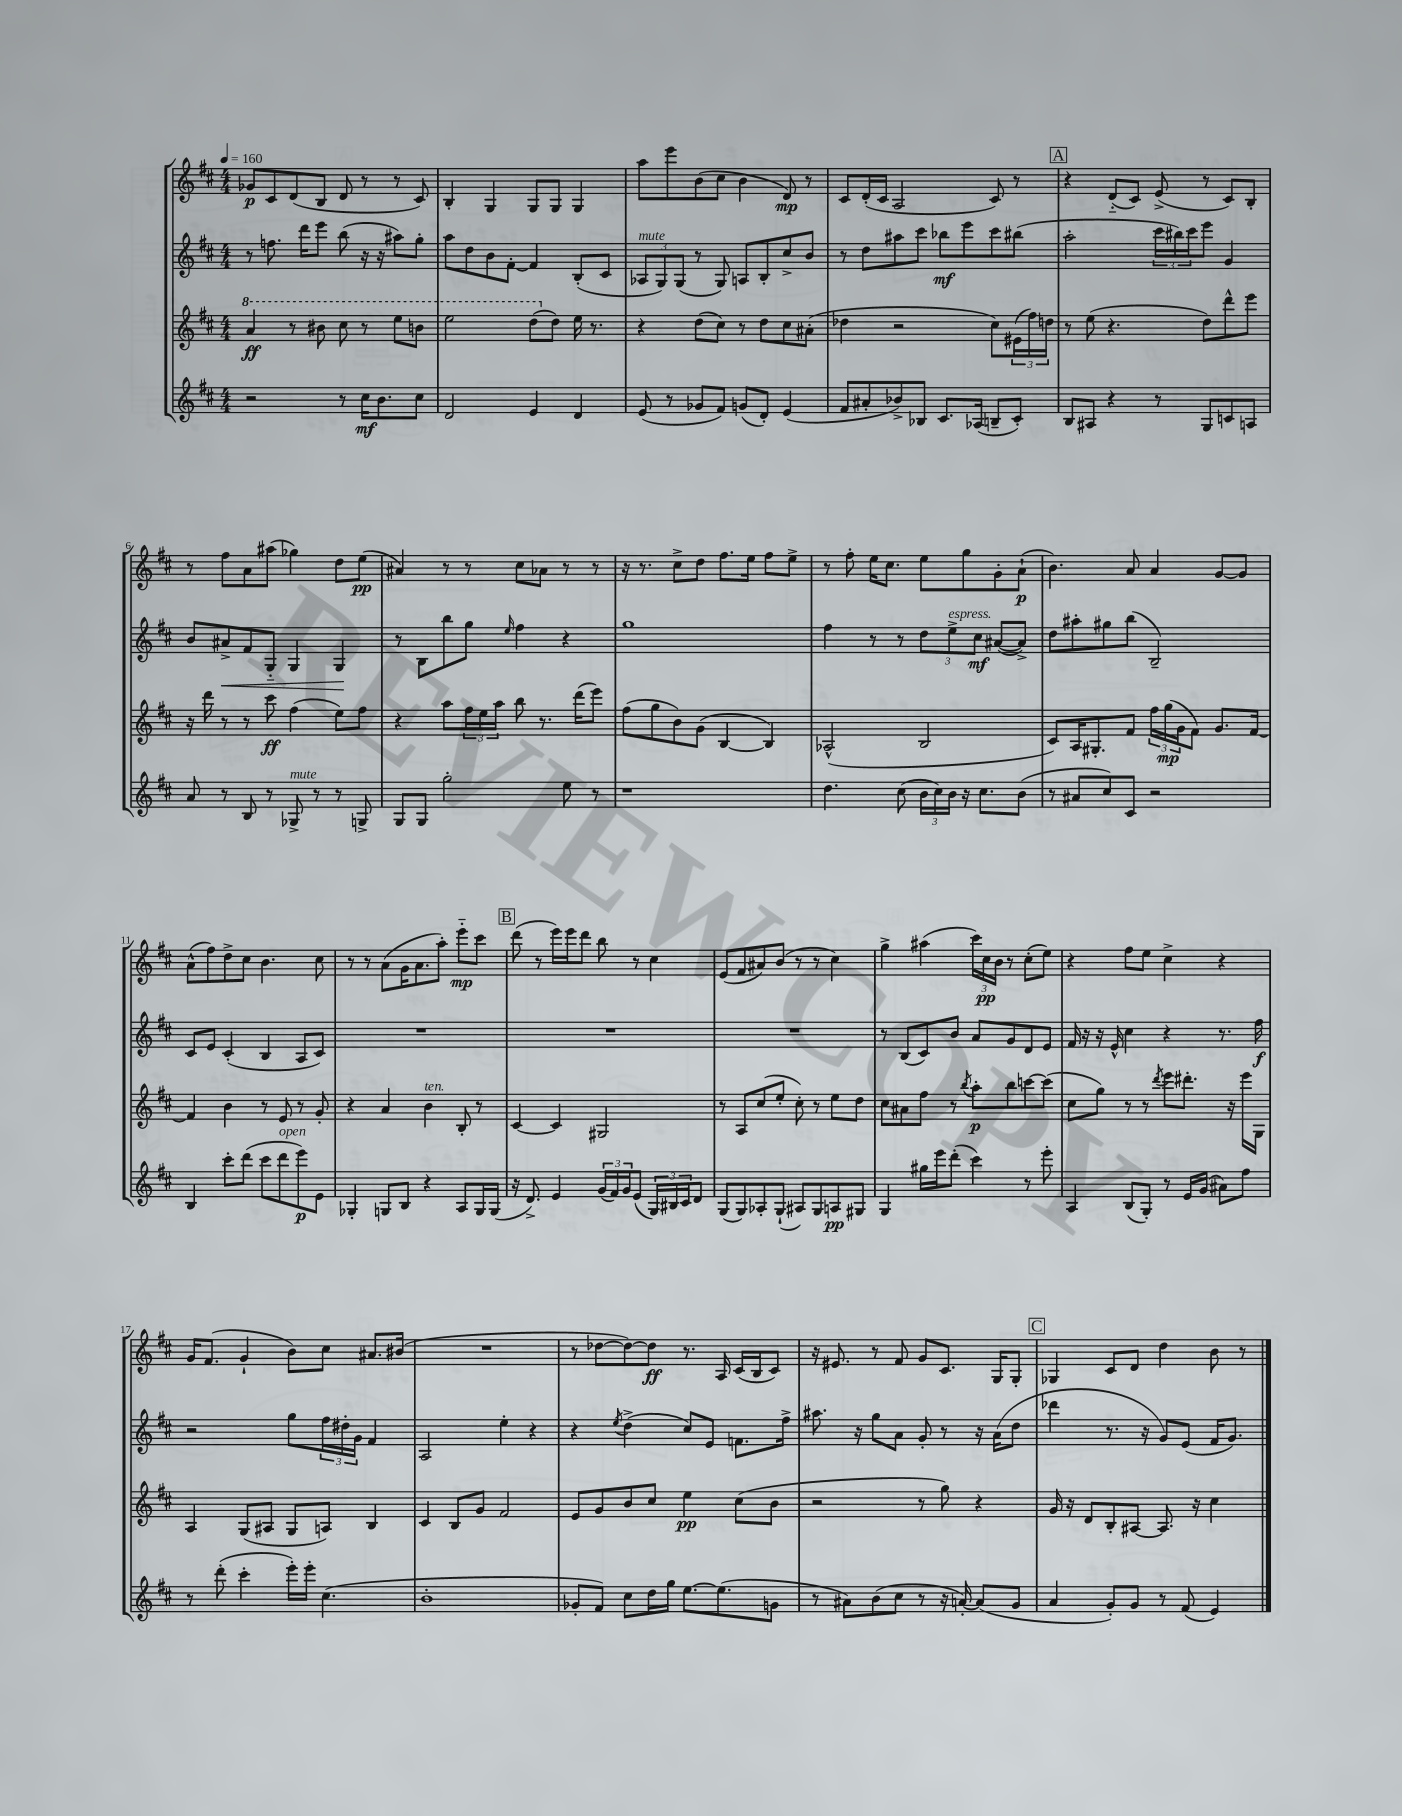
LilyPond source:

<<
\new StaffGroup <<
\new Staff = "s0" {
    \clef treble \key d \major \numericTimeSignature \time 4/4 \tempo 4 = 160
    ges'8\p cis'8 d'8( b8 d'8 r8 r8 cis'8) |
    b4-. g4 g8 g8 g4 |
    a''8 e'''8 b'8( cis''8 b'4 d'8\mp) r8 |
    cis'8 d'16-.( cis'16 a2 cis'8) r8 |
    \mark \markup { \box "A" } r4 d'8-_( cis'8) e'8->( r8 cis'8) b8-. |
    r8 fis''8 a'8 ais''8( ges''4) d''8 e''8\pp( |
    ais'4) r8 r8 cis''8 aes'8 r8 r8 |
    r16 r8. cis''8-> d''8 fis''8. e''16 fis''8 e''8-> |
    r8 fis''8-. e''16 cis''8. e''8 g''8 g'8-. a'8-!\p( |
    b'4.) a'8 a'4 g'8~ g'8 |
    a'8-^( fis''8) d''8-> cis''8 b'4. cis''8 |
    r8 r8 a'8( g'16 a'8. a''8-.) e'''8-_\mp cis'''8 |
    \mark \markup { \box "B" } d'''8( r8 e'''16) e'''16 d'''8 b''8 r8 cis''4 |
    e'8( fis'8 ais'8) b'8( r8 r8 cis''4) |
    g''4-> ais''4( \tuplet 3/2 { cis'''16) cis''16\pp b'16 } r8 cis''8-.( e''8) |
    r4 fis''8 e''8 cis''4-> r4 |
    g'16 fis'8.( g'4-! b'8) cis''8 ais'8. bis'16( |
    R1 |
    r8 des''8~ des''8~) des''8\ff r8. a16 cis'16( b16 cis'8) |
    r16 eis'8. r8 fis'8 g'8 cis'8. g16 g8-. |
    \mark \markup { \box "C" } ges4 cis'8 d'8 d''4 b'8 r8 \bar "|." |
}
\new Staff = "s1" {
    \clef treble \key d \major \numericTimeSignature \time 4/4
    r8 f''8. d'''16 e'''8 b''8( r16 r16 ais''8) g''8-. |
    a''8 d''8 b'8 fis'8~-. fis'4 b8-.( cis'8 |
    \tuplet 3/2 { aes8^\markup { \italic "mute" } g8) g8( } r8 g8) a8 b8-. cis''8-> b'8 |
    r8 d''8 ais''8 cis'''8 bes''8\mf e'''8 cis'''8 bis''8( |
    \mark \markup { \box "A" } a''2-. \tuplet 3/2 { cis'''16 bis''16) cis'''16 } e'''8 g'4 |
    b'8 ais'8->\< fis'8 g8-_ g4 g4\! |
    r8 b8 b''8 g''8 \grace { e''16 } fis''4 r4 |
    g''1 |
    fis''4 r8 r8 \tuplet 3/2 { d''8 e''8->^\markup { \italic "espress." } cis''8\mf } ais'8~( ais'8->) |
    d''8 ais''8-. gis''8 b''8( b2--) |
    cis'8 e'8 cis'4-.( b4 a8 cis'8) |
    R1 |
    \mark \markup { \box "B" } R1 |
    R1 |
    r8 b8( cis'8) b'8 a'8 g'8 d'8 e'8 |
    fis'16 r16 r16 e'16-^ cis''4 r4 r8. fis''16\f |
    r2 g''8 \tuplet 3/2 { fis''16 dis''16-. g'16 } fis'4 |
    a2 e''4-. r4 |
    r4 \acciaccatura { e''8 } d''4->( cis''8) e'8 f'8. fis''16-> |
    ais''8. r16 g''8 a'8 g'8-. r8 r16 a'16( d''8 |
    \mark \markup { \box "C" } des'''4 r8. r16 g'8) e'8( fis'16 g'8.) \bar "|." |
}
\new Staff = "s2" {
    \clef treble \key d \major \numericTimeSignature \time 4/4
    \ottava #1 a''4\ff r8 bis''8 cis'''8 r8 e'''8 b''8 |
    e'''2 d'''8( \ottava #0 d''8) e''16 r8. |
    r4 d''8( cis''8) r8 d''8 cis''8 ais'8-.( |
    des''4 r2 cis''8) \tuplet 3/2 { eis'16( fis''16) d''16 } |
    \mark \markup { \box "A" } r8 e''8( r4. d''8) d'''8-^ e'''8 |
    r16 d'''16 r8 r8 cis'''8\ff fis''4( e''8) fis''8 |
    r4 a''8 \tuplet 3/2 { fis''16 e''16 a''16 } b''8 r8. d'''16( e'''8) |
    fis''8( g''8 b'8) g'8( b4~ b4) |
    aes2-^( b2 |
    cis'8) a16 gis8.-. fis'8 \tuplet 3/2 { fis''16 g''16\mp( g'16 } fis'8) g'8. fis'16~ |
    fis'4 b'4 r8 e'8 r8 g'8-. |
    r4 a'4 b'4^\markup { \italic "ten." } b8-. r8 |
    \mark \markup { \box "B" } cis'4~ cis'4 gis2 |
    r8 a8 cis''8( e''8-. cis''8-.) r8 e''8 d''8 |
    cis''8 ais'8 fis''8 r8 \acciaccatura { b''8 } a''8-.\p b''8 c'''8~ c'''8( |
    cis''8 g''8) r8 r8 \acciaccatura { d'''8 } e'''8 dis'''8.-. r16 e'''16 g16 |
    a4 g8( ais8 g8 a8) b4 |
    cis'4 b8 g'8 fis'2 |
    e'8 g'8 b'8 cis''8 e''4\pp cis''8( b'8 |
    r2 r8 g''8) r4 |
    \mark \markup { \box "C" } g'16 r16 d'8 b8-. ais8~ ais8. r16 cis''4 \bar "|." |
}
\new Staff = "s3" {
    \clef treble \key d \major \numericTimeSignature \time 4/4
    r2 r8 cis''16\mf b'8. cis''8 |
    d'2 e'4 d'4 |
    e'8( r8 ges'8 fis'8) g'8( d'8-.) e'4( |
    fis'8 ais'8-. bes'8->) bes8 cis'8. aes16( b8-- cis'8-.) |
    \mark \markup { \box "A" } b8 ais8 r4 r8 g8 c'8 a8 |
    a'8 r8 b8 r8 ges8->^\markup { \italic "mute" } r8 r8 g8-> |
    g8 g8 g''2-. e''8 r8 |
    r1 |
    d''4. cis''8( \tuplet 3/2 { b'16 cis''16) b'16 } r16 cis''8. b'8( |
    r8 ais'8 cis''8) cis'8 r2 |
    b4 cis'''8-. d'''8( cis'''8 d'''8^\markup { \italic "open" } e'''8\p) e'8 |
    ges4-. g8 b8 r4 a8 g16 g16( |
    \mark \markup { \box "B" } r16 d'8.->) e'4 \tuplet 3/2 { g'16( fis'16) g'16 } e'8( \tuplet 3/2 { g16) bis16 cis'16 } d'8 |
    g8( g8) aes8-. g8-!( ais8) g8 a8\pp gis8 |
    g4 gis''16 e'''16 d'''8-.( cis'''4) r8 e'''8-. |
    a4 b8( g8-.) r8 e'16 g'16( ais'8) fis''8 |
    r8 d'''8-.( cis'''4-. e'''16-.) e'''16-. cis''4.( |
    b'1-. |
    ges'8-. fis'8) cis''8 d''16 g''16 e''8.~ e''8.( g'8 |
    r8 ais'8) b'8( cis''8 r8 r16 a'16~-.) a'8( g'8 |
    \mark \markup { \box "C" } a'4 g'8-.) g'8 r8 fis'8( e'4) \bar "|." |
}
>>
>>
